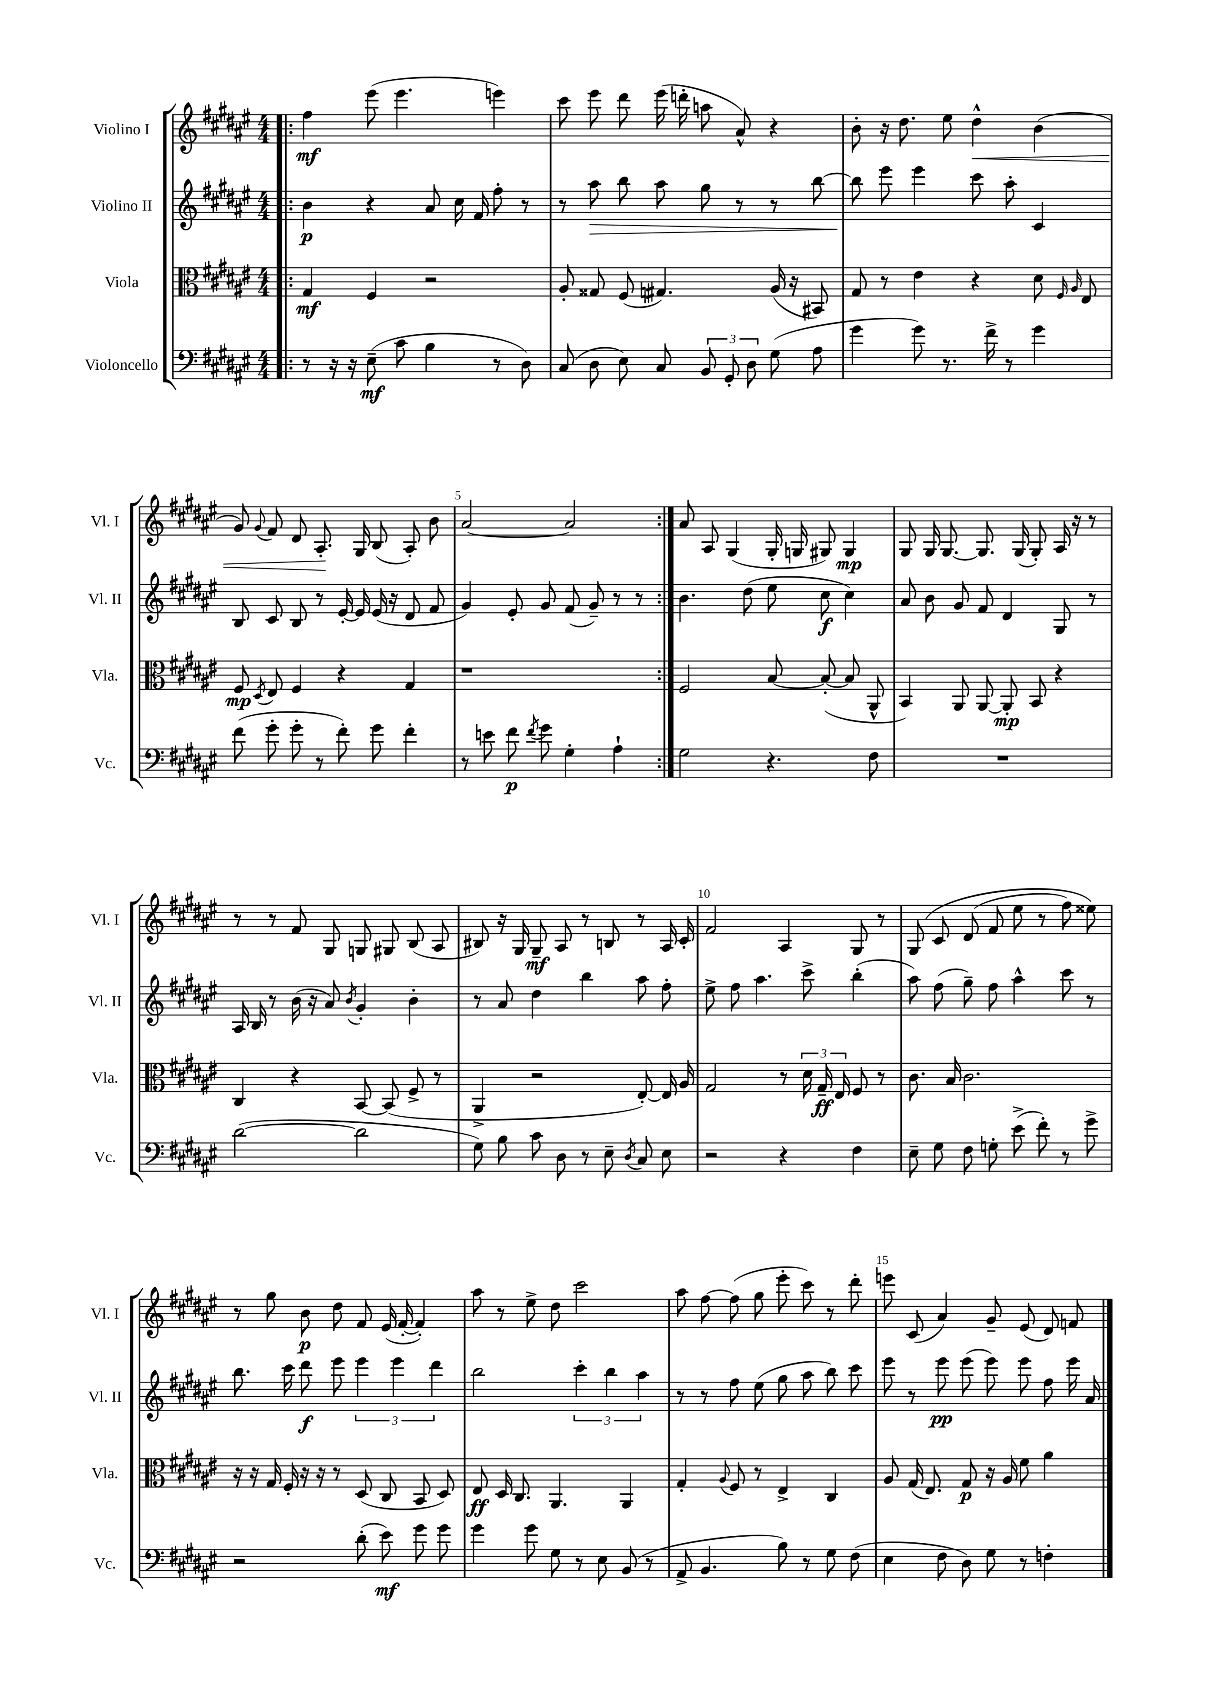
<<
\new StaffGroup <<
\new Staff = "s0" \with { instrumentName = "Violino I" shortInstrumentName = "Vl. I" } {
    \clef treble \key fis \major \numericTimeSignature \time 4/4
    \autoBeamOff \repeat volta 2 { \bar ".|:" fis''4\mf eis'''8( eis'''4. e'''4) |
    cis'''8 eis'''8 dis'''8 eis'''16( d'''16-. a''8 ais'8-^) r4 |
    b'8-. r16 dis''8. eis''8 dis''4-^\< b'4( |
    gis'8) \appoggiatura { gis'8 } fis'8 dis'8 ais8.-.\! gis16 b8( ais8-.) b'8 |
    ais'2~ ais'2 | }
    ais'8 ais8 gis4( gis16-. g16 gis8) gis4\mp |
    gis8 gis16 gis8.~ gis8. gis16( gis8-.) ais16 r16 r8 |
    r8 r8 fis'8 gis8 g8 gis8 b8( ais8 |
    bis8) r16 gis16 gis8--\mf ais8 r8 b8 r8 ais16 cis'16-. |
    fis'2 ais4 gis8 r8 |
    gis8\( cis'8 dis'8( fis'8 eis''8 r8 fis''8) eisis''8\) |
    r8 gis''8 b'8\p dis''8 fis'8 eis'16( fis'16~-. fis'4-.) |
    ais''8 r8 eis''8-> dis''8 cis'''2 |
    ais''8 fis''8~ fis''8( gis''8 eis'''8-. cis'''8) r8 dis'''8-. |
    e'''8 cis'8( ais'4) gis'8-- eis'8( dis'8) f'8 \bar "|." |
}
\new Staff = "s1" \with { instrumentName = "Violino II" shortInstrumentName = "Vl. II" } {
    \clef treble \key fis \major \numericTimeSignature \time 4/4
    \autoBeamOff \repeat volta 2 { \bar ".|:" b'4\p r4 ais'8 cis''16 fis'16 fis''8-. r8 |
    r8 ais''8\> b''8 ais''8 gis''8 r8 r8 b''8~ |
    b''8\! eis'''8 eis'''4 cis'''8 ais''8-. cis'4 |
    b8 cis'8 b8 r8 eis'16~-. eis'16 eis'16( r16 dis'8 fis'8 |
    gis'4) eis'8-. gis'8 fis'8( gis'8--) r8 r8 | }
    b'4. dis''8( eis''8 cis''8\f cis''4) |
    ais'8 b'8 gis'8 fis'8 dis'4 gis8 r8 |
    ais16 b16 r8 b'16( r16 ais'8) \acciaccatura { b'8 } gis'4-. b'4-. |
    r8 ais'8 dis''4 b''4 ais''8 fis''8-. |
    eis''8-> fis''8 ais''4. cis'''8-> b''4-.( |
    ais''8) fis''8( gis''8--) fis''8 ais''4-^ cis'''8 r8 |
    b''8. cis'''16 dis'''8\f eis'''8 \tuplet 3/2 { eis'''4 eis'''4 dis'''4 } |
    b''2 \tuplet 3/2 { cis'''4-. b''4 ais''4 } |
    r8 r8 fis''8 eis''8( gis''8 ais''8 b''8) cis'''8 |
    eis'''8 r8 eis'''8\pp eis'''8( eis'''8) eis'''8 fis''8 eis'''16 ais'16 \bar "|." |
}
\new Staff = "s2" \with { instrumentName = "Viola" shortInstrumentName = "Vla." } {
    \clef alto \key fis \major \numericTimeSignature \time 4/4
    \autoBeamOff \repeat volta 2 { \bar ".|:" gis4\mf fis4 r2 |
    ais8-. gisis8 fis8( gis4.) ais16( r16 bis,8) |
    gis8 r8 eis'4 r4 dis'8 \grace { fis16 ais16 } eis8 |
    fis8\mp \acciaccatura { dis8 } eis8 fis4 r4 gis4 |
    r1 | }
    fis2 b8~ b8~-.( b8 ais,8-^ |
    b,4) ais,8 ais,8~ ais,8-.\mp b,8 r4 |
    cis4 r4 b,8~ b,8( fis8-> r8 |
    ais,4-> r2 eis8~-.) eis16 ais16 |
    gis2 r8 \tuplet 3/2 { dis'16 gis16--\ff eis16 } fis8 r8 |
    cis'8. b16 cis'2. |
    r16 r16 gis16 fis16-. r16 r16 r8 dis8( cis8 b,8 dis8) |
    eis8\ff dis16 cis8. ais,4. ais,4 |
    gis4-. \appoggiatura { ais8 } fis8 r8 eis4-> cis4 |
    ais8 gis16( eis8.) gis8\p r16 ais16 fis'8 ais'4 \bar "|." |
}
\new Staff = "s3" \with { instrumentName = "Violoncello" shortInstrumentName = "Vc." } {
    \clef bass \key fis \major \numericTimeSignature \time 4/4
    \autoBeamOff \repeat volta 2 { \bar ".|:" r8 r16 r16 eis8--\mf( cis'8 b4 r8 dis8) |
    cis8( dis8 eis8) cis8 \tuplet 3/2 { b,8 gis,8-. dis8 } gis8( ais8 |
    gis'4 gis'8) r8. fis'16-> r8 gis'4 |
    fis'8( gis'8-. gis'8-. r8 fis'8-.) gis'8 fis'4-. |
    r8 e'8 fis'8\p \acciaccatura { fis'8 } gis'8 gis4-. ais4-! | }
    gis2 r4. fis8 |
    R1 |
    dis'2~( dis'2 |
    gis8) b8 cis'8 dis8 r8 eis8-- \acciaccatura { dis8 } cis8 eis8 |
    r2 r4 fis4 |
    eis8-- gis8 fis8 g8-. eis'8->( fis'8-.) r8 gis'8-> |
    r2 dis'8-.( eis'8\mf) gis'8 gis'8 |
    gis'4 gis'8 gis8 r8 eis8 b,8( r8 |
    ais,8-> b,4. b8) r8 gis8 fis8( |
    eis4 fis8 dis8) gis8 r8 f4-. \bar "|." |
}
>>
>>
\layout { \context { \Score \override BarNumber.break-visibility = ##(#f #t #t) barNumberVisibility = #(every-nth-bar-number-visible 5) } }
